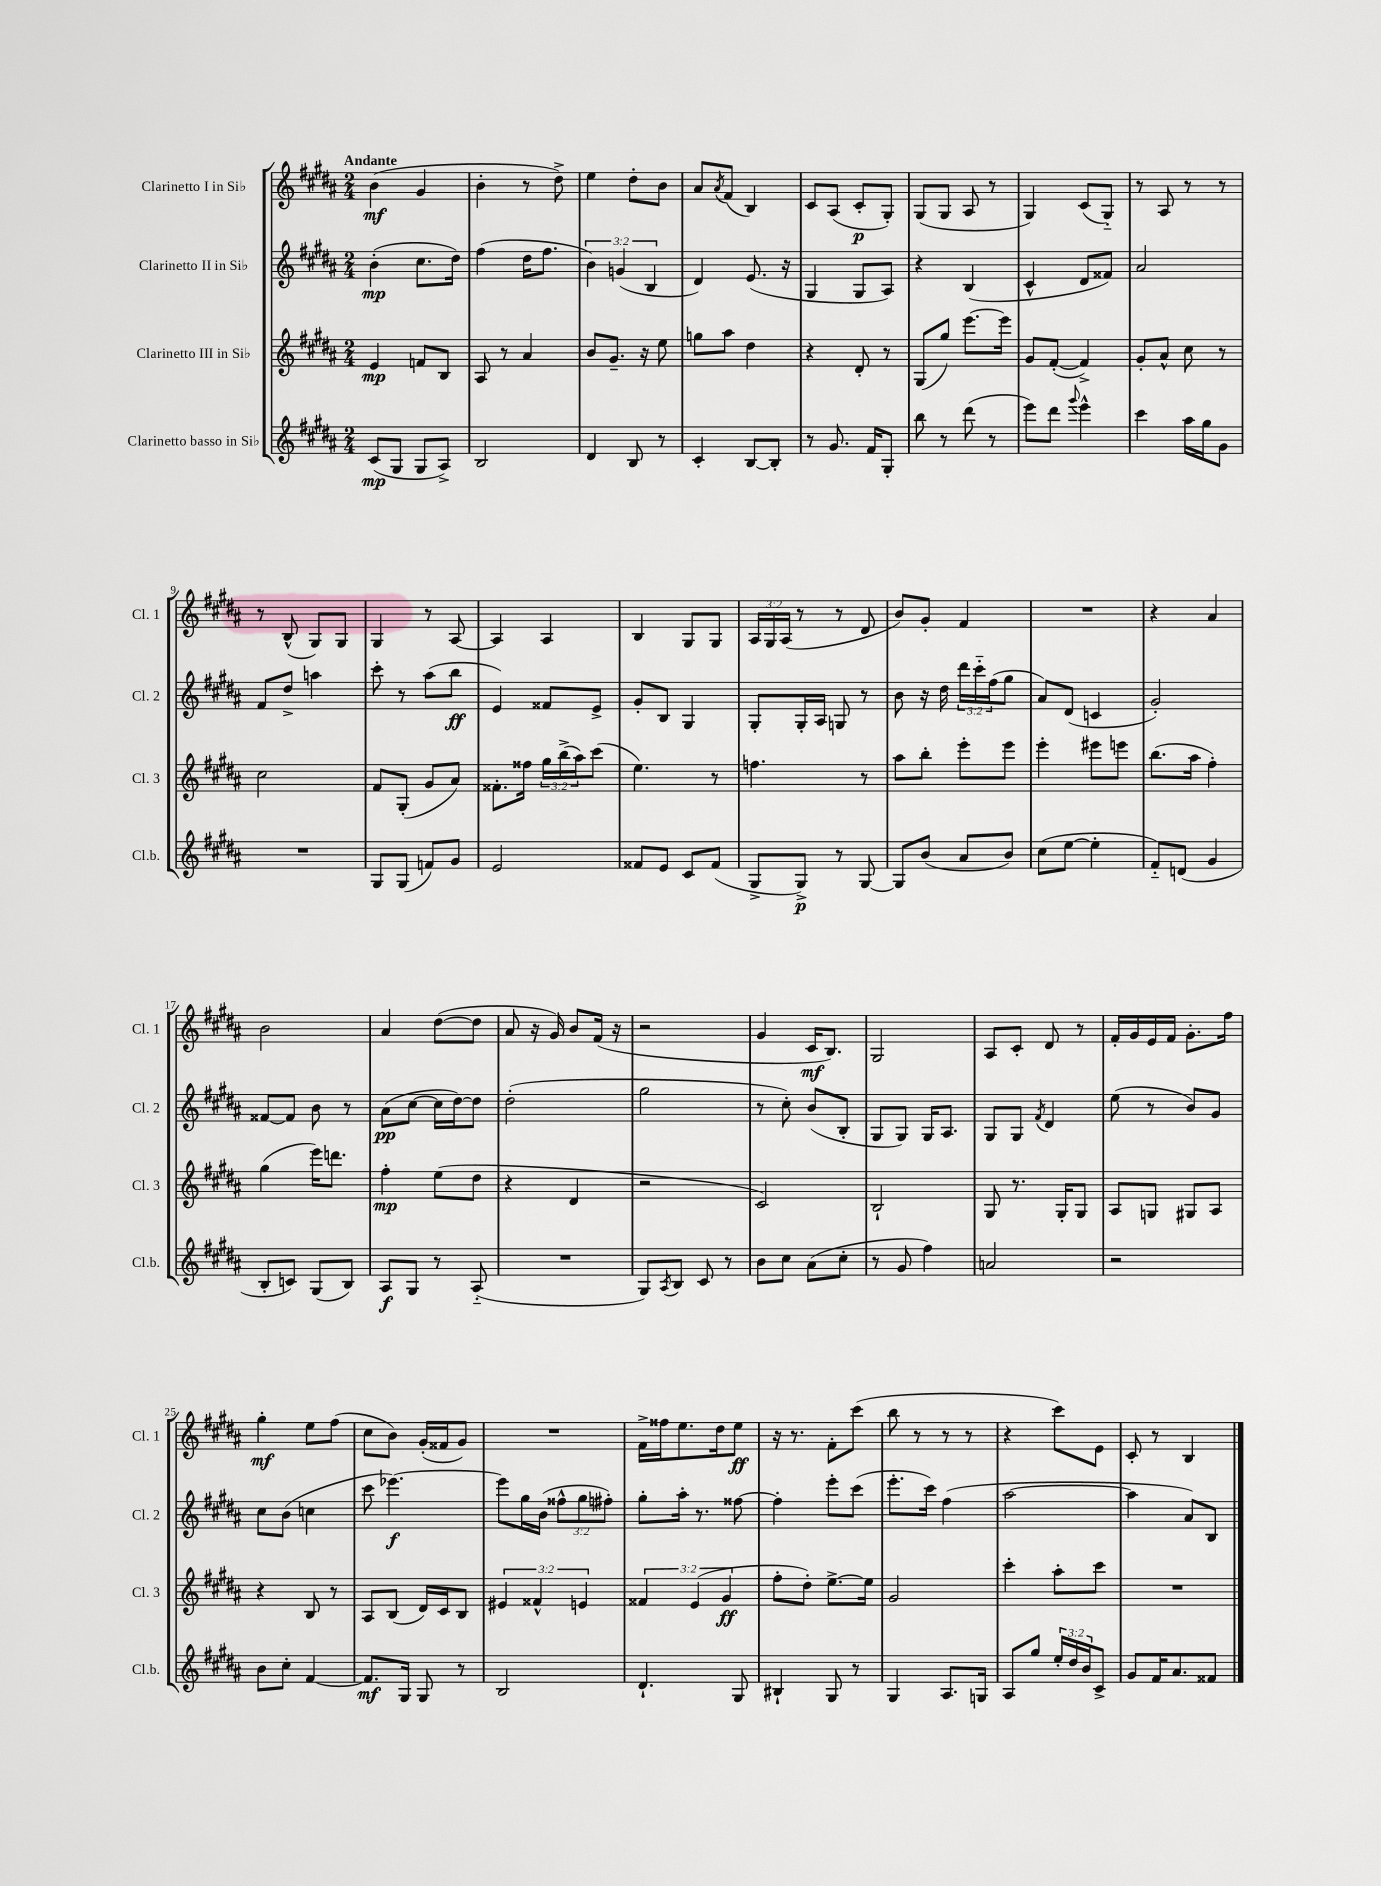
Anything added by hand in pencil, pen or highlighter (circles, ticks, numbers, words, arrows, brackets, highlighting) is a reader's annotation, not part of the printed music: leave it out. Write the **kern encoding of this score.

**kern	**kern	**kern	**kern
*staff4	*staff3	*staff2	*staff1
*clefG2	*clefG2	*clefG2	*clefG2
*k[f#c#g#d#a#]	*k[f#c#g#d#a#]	*k[f#c#g#d#a#]	*k[f#c#g#d#a#]
*M2/4	*M2/4	*M2/4	*M2/4
(8c#	4e	(4b'	(4b
8G#	.	.	.
8G#	8f	8.cc#	4g#
8A#^)	8B	.	.
.	.	16dd#)	.
=	=	=	=
2B	8A#	(4ff#	4b'
.	8r	.	.
.	4a#	16dd#	8r
.	.	8.ff#	.
.	.	.	8dd#^)
=	=	=	=
4d#	8b	6b)	4ee
.	8.g#~	.	.
.	.	(6g	.
8B	.	.	8dd#'
.	16r	.	.
.	.	6B	.
8r	8ee	.	8b
=	=	=	=
4c#'	8gg	4d#)	8a#
.	.	.	8qa#
.	8aa#	.	(8f#
[8B	4dd#	(8.e	4B)
8B']	.	.	.
.	.	16r	.
=	=	=	=
8r	4r	4G#	8c#
8.g#	.	.	(8A#
.	8d#'	8G#	8c#'
16f#	.	.	.
8G#'	8r	8A#)	8G#')
=	=	=	=
8bb	(8G#	4r	(8G#
8r	8gg#)	.	8G#
(8ddd#	[8.eee	(4B	8A#
8r	.	.	8r
.	16eee]	.	.
=	=	=	=
8eee)	8g#	4c#^^	4G#)
8ddd#	([8f#'	.	.
8qqggg#	.	.	.
4eee^^	4f#^])	8d#	(8c#
.	.	8f##)	8G#'~)
=	=	=	=
4ccc#	8g#'	2a#	8r
.	8a#^^	.	8A#
16aa#	8cc#	.	8r
16gg#	.	.	.
8g#	8r	.	8r
=	=	=	=
2r	2cc#	8f#	8r
.	.	8dd#^	(8B^^
.	.	4aa	8G#)
.	.	.	8G#
=	=	=	=
8G#	8f#	8ccc#'	4G#
(8G#	(8G#'	8r	.
8f)	8g#	(8aa#	8r
8g#	8a#)	8bb	[8A#
=	=	=	=
2e	8.f##'	4e)	4A#]
.	16ff##	.	.
.	24gg#	8f##	4A#
.	(24bb^	.	.
.	24aa#)	.	.
.	(8ccc#	8e^	.
=	=	=	=
8f##	4.ee)	8g#'	4B
8e	.	8B	.
8c#	.	4G#	8G#
(8f##	8r	.	8G#
=	=	=	=
8G#^	4.ff	8G#'	24A#
.	.	.	24G#
.	.	.	(24A#
8G#^)	.	16G#'	8r
.	.	16A#	.
8r	.	8G	8r
[8G#	8r	8r	8d#
=	=	=	=
8G#]	8aa#	8b	8b)
(8b	8bb'	16r	8g#'
.	.	16dd#	.
8a#	8eee'	24ddd#	4f#
.	.	24ccc#'~	.
.	.	(24ff#	.
8b)	8eee	8gg#	.
=	=	=	=
(8cc#	4eee'	8a#)	2r
[8ee	.	(8d#	.
4ee']	8eee#	4c	.
.	8eee	.	.
=	=	=	=
8f#'~)	(8.bb	2g#')	4r
(8d	.	.	.
.	16aa#	.	.
4g#	4ff#')	.	4a#
=	=	=	=
8B'	(4gg#	[8f##	2b
8c)	.	8f##]	.
(8G#	16eee)	8b	.
.	8.ddd	.	.
8B)	.	8r	.
=	=	=	=
8A#	4ff#'	(8a#	4a#
8G#	.	[8cc#	.
8r	(8ee	16cc#]	([8dd#
.	.	[16dd#)	.
(8A#'~	8dd#	8dd#]	8dd#]
=	=	=	=
2r	4r	(2dd#'	8a#
.	.	.	16r
.	.	.	16g#)
.	4d#	.	8b
.	.	.	(16f#
.	.	.	16r
=	=	=	=
8G#)	2r	2gg#	2r
8qA#	.	.	.
8B	.	.	.
8c#	.	.	.
8r	.	.	.
=	=	=	=
8b	2c#)	8r	4g#
8cc#	.	8cc#')	.
(8a#	.	(8b	16c#
.	.	.	8.B)
8cc#'	.	8B'	.
=	=	=	=
8r	2B`	8G#	2G#
8g#	.	8G#)	.
4ff#)	.	16G#	.
.	.	8.A#	.
=	=	=	=
2a	8G#	8G#	8A#
.	8.r	8G#	8c#'
.	.	8qf#	.
.	.	4d#	8d#
.	16G#'	.	.
.	8G#	.	8r
=	=	=	=
2r	8A#	(8ee	16f#'
.	.	.	16g#
.	8G	8r	16e
.	.	.	16f#
.	8G#	8b)	8.g#'
.	8A#	8g#	.
.	.	.	16ff#
=	=	=	=
8b	4r	8cc#	4gg#'
8cc#'	.	(8b	.
[4f#	8B	4cc	8ee
.	8r	.	(8ff#
=	=	=	=
8.f#]	8A#	8ccc#	8cc#
.	(8B	[4.eee-)	8b)
16G#	.	.	.
8G#	16d#)	.	(16g#'
.	16c#	.	16f##
8r	8B	.	8g#)
=	=	=	=
2B	6e#	8eee-]	2r
.	.	16gg#	.
.	6f##^^	.	.
.	.	(16b	.
.	.	12ff##^^	.
.	6e	12gg#	.
.	.	12ff#')	.
=	=	=	=
4.d#`	6f##	8gg#'	16f#^
.	.	.	16ff##
.	.	16aa#'	8.ee
.	(6e	.	.
.	.	8.r	.
.	.	.	16dd#
.	6g#	.	.
8G#	.	[8ff##	8ee
=	=	=	=
4B#`	8ff#'	4ff##']	16r
.	.	.	8.r
.	8dd#')	.	.
8G#	[8.ee^	8eee'	8f#'
8r	.	(8ccc#	(8ccc#
.	16ee]	.	.
=	=	=	=
4G#	2g#	8.eee'	8bb
.	.	.	8r
.	.	16ccc#)	.
8.A#	.	(4ff#	8r
.	.	.	8r
16G	.	.	.
=	=	=	=
8A#	4ccc#'	[2aa#	4r
8gg#	.	.	.
24ee'	8aa#'	.	8ccc#)
24dd#	.	.	.
24b	.	.	.
8c#^	8ccc#	.	8e
=	=	=	=
8g#	2r	4aa#]	8c#'
16f#	.	.	8r
8.a#	.	.	.
.	.	8a#)	4B
8f##	.	8B	.
==	==	==	==
*-	*-	*-	*-
